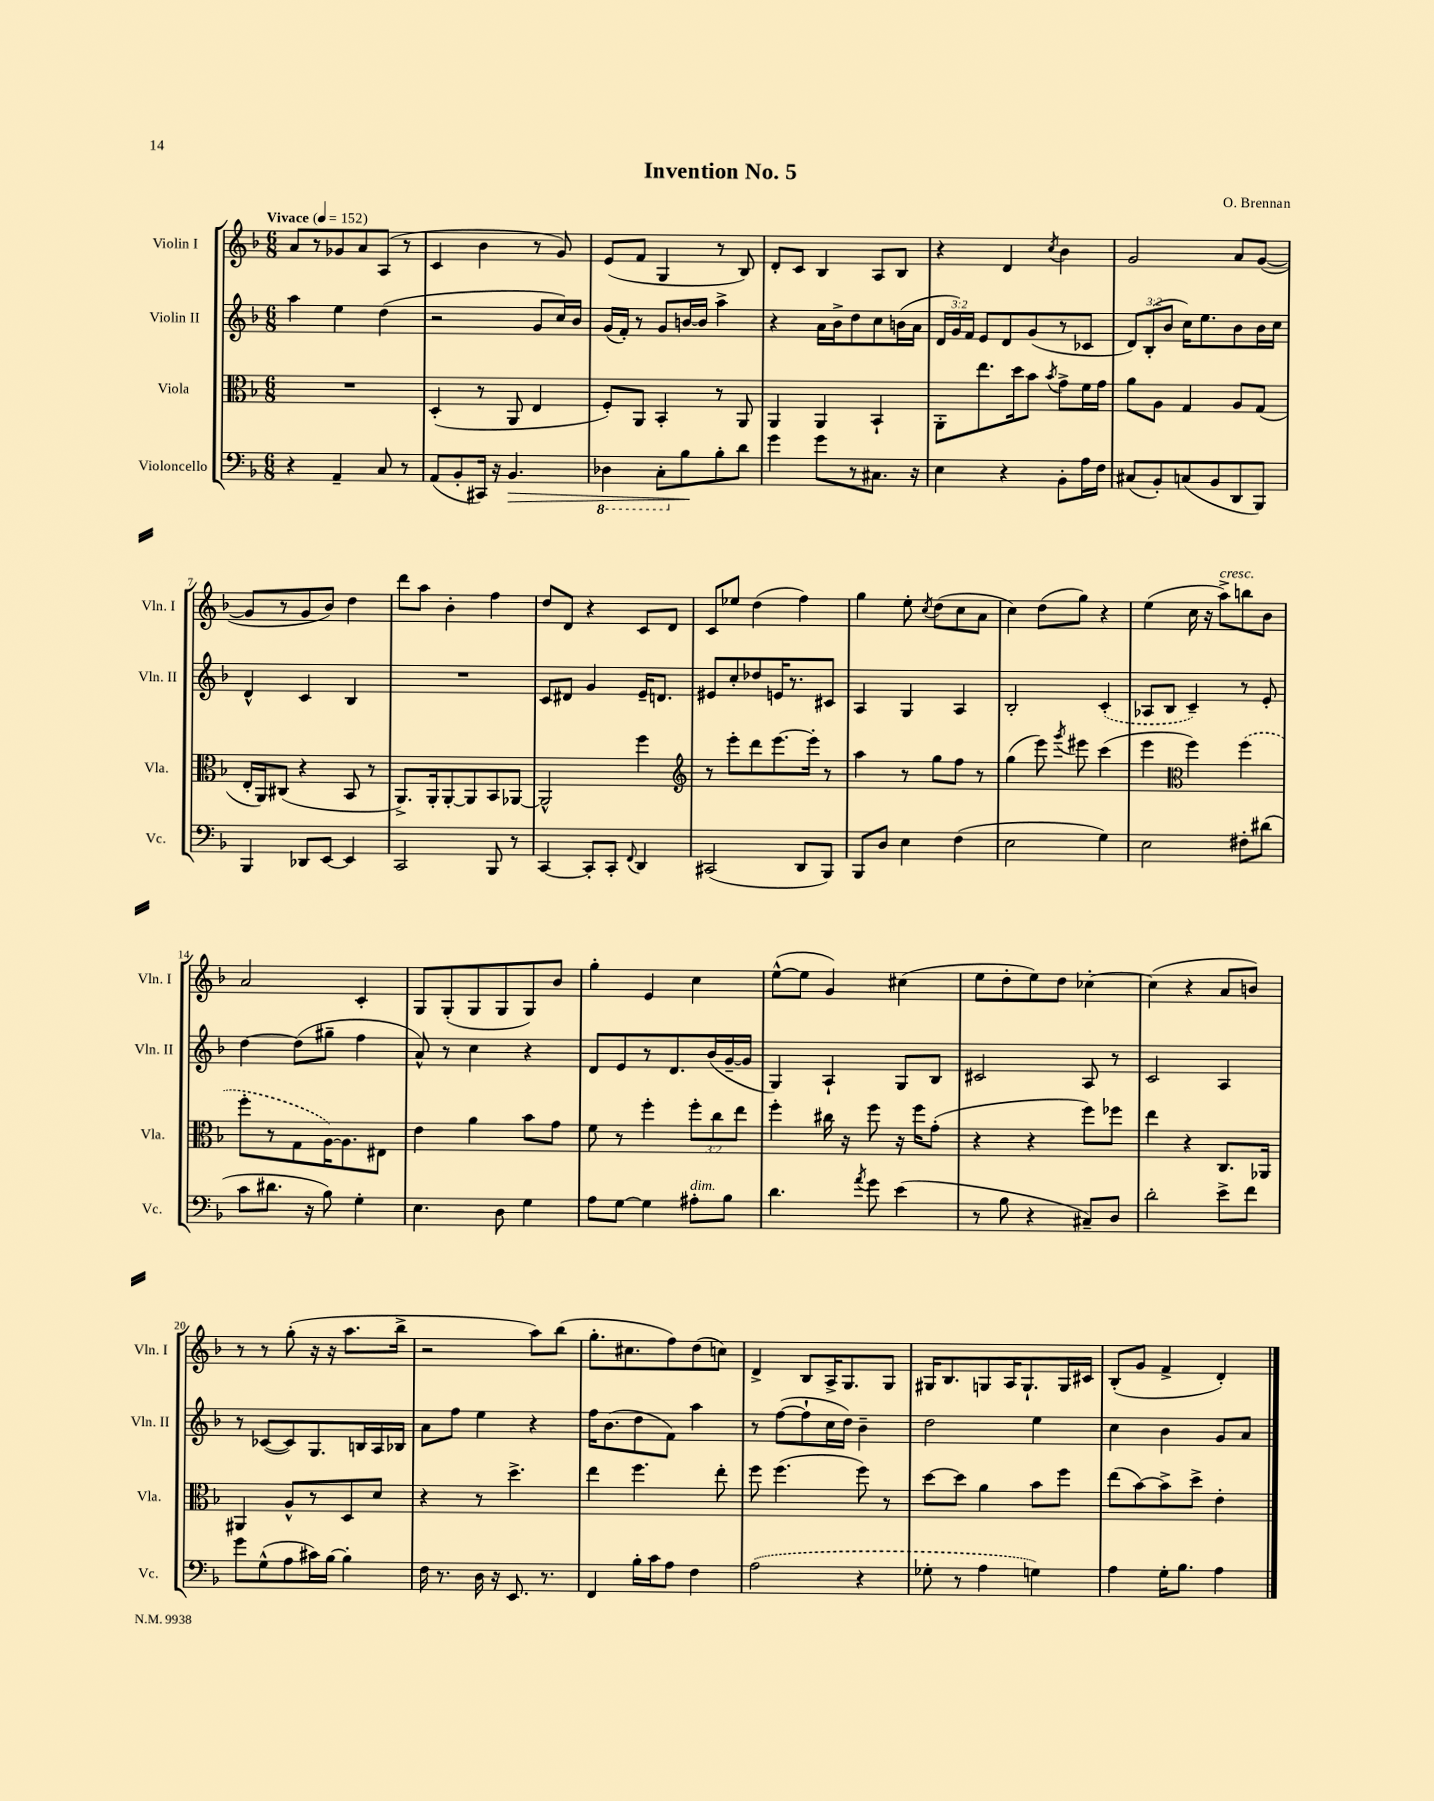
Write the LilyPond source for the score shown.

\header { title = "Invention No. 5" composer = "O. Brennan" }
<<
\new StaffGroup <<
\new Staff = "s0" \with { instrumentName = "Violin I" shortInstrumentName = "Vln. I" } {
    \clef treble \key f \major \numericTimeSignature \time 6/8 \tempo "Vivace" 4 = 152
    \autoBeamOff a'8[ r8 ges'8 a'8 a8]( r8 |
    c'4 bes'4 r8 g'8) |
    e'8[( f'8] g4 r8 bes8) |
    d'8[-. c'8] bes4 a8[ bes8] |
    r4 d'4 \acciaccatura { c''8 } bes'4 |
    g'2 a'8[ g'8]~( |
    g'8[ r8 g'8 bes'8]) d''4 |
    d'''8[ a''8] bes'4-. f''4 |
    d''8[ d'8] r4 c'8[ d'8] |
    c'8[ ees''8] d''4( f''4) |
    g''4 e''8-. \acciaccatura { c''8 } d''8[( c''8 a'8] |
    c''4) d''8[( g''8]) r4 |
    e''4( c''16 r16 a''8[->^\markup { \italic "cresc." }) b''8 bes'8] |
    a'2 c'4-. |
    g8[ g8-.( g8 g8 g8) bes'8] |
    g''4-. e'4 c''4 |
    e''8[~-^( e''8] g'4) cis''4( |
    e''8[ d''8-. e''8) d''8] ces''4~-. |
    ces''4( r4 a'8[ b'8]) |
    r8 r8 g''8-.( r16 r16 a''8.[ bes''16]-> |
    r2 a''8[) bes''8]( |
    g''8.[-. cis''8. f''8) d''8( c''8]) |
    d'4-> bes8[ a16-> g8. g8] |
    gis16[ bes8. g8 a16 g8.-! g16 cis'16] |
    bes8[-.( g'8] f'4-> d'4-.) \bar "|." |
}
\new Staff = "s1" \with { instrumentName = "Violin II" shortInstrumentName = "Vln. II" } {
    \clef treble \key f \major \numericTimeSignature \time 6/8 \override Staff.TupletNumber.text = #tuplet-number::calc-fraction-text
    \autoBeamOff a''4 e''4 d''4( |
    r2 g'8[ c''16) bes'16] |
    g'16[( f'16]-.) r8 g'8[ b'16~ b'16] a''4-> |
    r4 a'16[ bes'16-> d''8 c''8 b'16( a'16] |
    \tuplet 3/2 { d'16[ g'16) f'16] } e'8[ d'8 g'8( r8 ces'8] |
    \tuplet 3/2 { d'8[) bes8-.( bes'8] } c''16[) e''8. bes'8 bes'16 c''16] |
    d'4-^ c'4 bes4 |
    R2. |
    c'8[ dis'8] g'4 e'16[-- d'8.] |
    eis'8[ c''8-. des''8 e'16 r8. cis'8] |
    a4 g4 a4 |
    bes2-. \once \slurDashed c'4-.( |
    aes8[ bes8] c'4--) r8 e'8-. |
    d''4~ d''8[( gis''8]-- f''4 |
    a'8-^) r8 c''4 r4 |
    d'8[ e'8 r8 d'8. bes'16( g'16~-- g'16] |
    g4) a4-! g8[ bes8] |
    cis'2 a8 r8 |
    c'2 a4 |
    r8 ces'8[~( ces'8) g8. b16 a16 bes16] |
    a'8[ f''8] e''4 r4 |
    f''16[ bes'8.( d''8 f'8]) a''4 |
    r8 f''8[~( f''8-! c''16 d''16]) bes'4-- |
    d''2 e''4 |
    c''4 bes'4 g'8[ a'8] \bar "|." |
}
\new Staff = "s2" \with { instrumentName = "Viola" shortInstrumentName = "Vla." } {
    \clef alto \key f \major \numericTimeSignature \time 6/8 \override Staff.TupletNumber.text = #tuplet-number::calc-fraction-text
    \autoBeamOff R2. |
    d4-.( r8 a,8 e4 |
    f8[-.) a,8] bes,4-. r8 a,8 |
    a,4 a,4 bes,4-! |
    a,8[-. e''8. d''16 bes'8] \acciaccatura { bes'8 } g'8[-> f'16 g'16] |
    a'8[ a8] g4 a8[ g8]( |
    e16[-. a,16) cis8]( r4 bes,8 r8 |
    a,8.[->) a,16-. a,8~-. a,8 bes,8 aes,8]~ |
    aes,2-^ f''4 |
    \clef treble r8 e'''8[-. d'''8 e'''8.~ e'''16]-. r8 |
    a''4 r8 g''8[ f''8] r8 |
    g''4( e'''8) \acciaccatura { g'''8 } eis'''8 c'''4( |
    e'''4 \clef alto f''4) \once \slurDashed f''4( |
    f''8[-. r8 g8 a16~) a8. eis8] |
    e'4 a'4 bes'8[ g'8] |
    f'8 r8 f''4-. \tuplet 3/2 { f''8[-. c''8 e''8] } |
    f''4-. cis''16 r16 f''8 r16 f''16[ g'8]-.( |
    r4 r4 f''8[) fes''8] |
    e''4 r4 c8.[ aes,16] |
    ais,4 a8[-^ r8 d8 d'8] |
    r4 r8 d''4.-> |
    e''4 f''4. e''8-. |
    f''8 f''4.( f''8) r8 |
    d''8[~ d''8] a'4 bes'8[ f''8] |
    e''8[( bes'8~) bes'8-> d''8]-> e'4-. \bar "|." |
}
\new Staff = "s3" \with { instrumentName = "Violoncello" shortInstrumentName = "Vc." } {
    \clef bass \key f \major \numericTimeSignature \time 6/8
    \autoBeamOff r4 a,4-- c8 r8 |
    a,8[( bes,8-. cis,16]) r16 bes,4.\> |
    \ottava #-1 des,4 c,8[-. \ottava #0 bes8\! bes8-. d'8] |
    g'4 g'8[ r8 cis8.] r16 |
    e4 r4 bes,8[-. a16 f16] |
    cis8[( bes,8-.) c8( bes,8 d,8 bes,,8]) |
    bes,,4 des,8[ e,8]~ e,4 |
    c,2 bes,,8 r8 |
    c,4~ c,8[-. c,8]-. \appoggiatura { f,8 } d,4 |
    cis,2( d,8[ bes,,8]) |
    bes,,8[ d8] e4 f4( |
    e2 g4) |
    e2 fis8[-. dis'8]( |
    c'8[ dis'8.] r16 bes8) g4-. |
    e4. d8 g4 |
    a8[ g8]~ g4 ais8[-.^\markup { \italic "dim." } bes8] |
    d'4. \acciaccatura { a'8 } g'8 e'4( |
    r8 bes8 r4 cis8[--) d8] |
    d'2-. e'8[-> f'8] |
    g'8[ g8-^( a8 cis'16) bes16]~ bes4-. |
    f16 r8. d16 r16 e,8. r8. |
    f,4 bes16[-. c'16 a8] f4 |
    \once \slurDashed a2( r4 |
    ges8-. r8 a4 g4) |
    a4 g16[-. bes8.] a4 \bar "|." |
}
>>
>>
